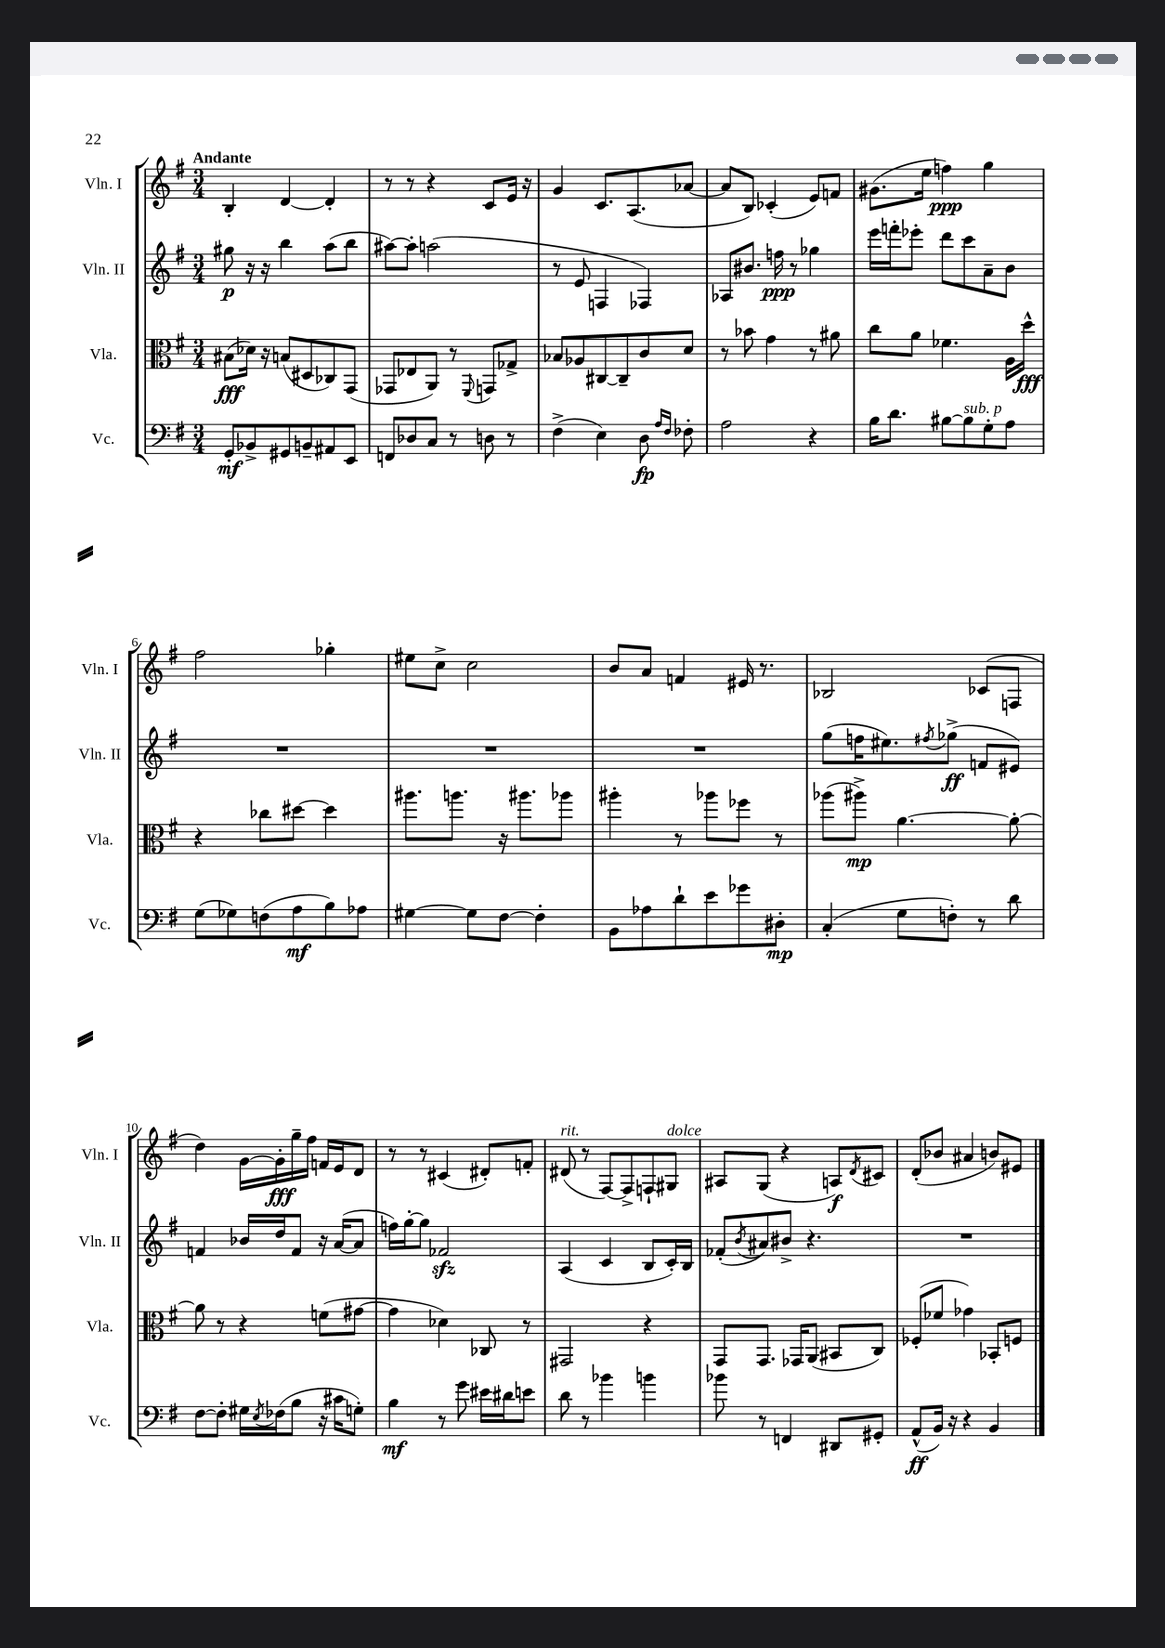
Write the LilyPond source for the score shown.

<<
\new StaffGroup <<
\new Staff = "s0" \with { instrumentName = "Vln. I" shortInstrumentName = "Vln. I" } {
    \clef treble \key g \major \numericTimeSignature \time 3/4 \tempo "Andante"
    b4-. d'4~ d'4-. |
    r8 r8 r4 c'8 e'16 r16 |
    g'4 c'8. a8.( aes'8~ |
    aes'8 b8) ces'4-.( e'8) f'8 |
    gis'8.( e''16 f''4\ppp) g''4 |
    fis''2 ges''4-. |
    eis''8 c''8-> c''2 |
    b'8 a'8 f'4 eis'16 r8. |
    bes2 ces'8( f8 |
    d''4) g'16~ g'16-.\fff g''16-- fis''16 f'16 e'16 d'8 |
    r8 r8 cis'4( dis'8-.) f'8-. |
    dis'8^\markup { \italic "rit." }( r8 fis8~) fis8-> f8-! gis8^\markup { \italic "dolce" } |
    ais8 g8( r4 a8\f) \acciaccatura { d'8 } cis'8 |
    d'8-.( bes'8 ais'4 b'8) eis'8 \bar "|." |
}
\new Staff = "s1" \with { instrumentName = "Vln. II" shortInstrumentName = "Vln. II" } {
    \clef treble \key g \major \numericTimeSignature \time 3/4
    gis''8\p r16 r16 b''4 a''8( b''8 |
    ais''8~) ais''8-. a''2( |
    r8 e'8 f4 fes4) |
    aes8 bis'8. f''16\ppp r8 ges''4 |
    e'''16 f'''16-. ees'''8-. d'''8 c'''8 a'8-- b'8 |
    R2. |
    R2. |
    R2. |
    g''8( f''16 eis''8.) \acciaccatura { fis''8 } ges''8->\ff( f'8 eis'8) |
    f'4 bes'16 d''16 f'8 r16 a'16~( a'8 |
    f''16) g''16~-. g''8 fes'2\sfz |
    a4( c'4 b8 c'16-.) b16 |
    fes'8-.( \acciaccatura { b'8 } ais'8) bis'8-> r4. |
    R2. \bar "|." |
}
\new Staff = "s2" \with { instrumentName = "Vla." shortInstrumentName = "Vla." } {
    \clef alto \key g \major \numericTimeSignature \time 3/4
    bis8\fff( des'16) r16 b8( dis8 ces8) g,8( |
    ges,8 ees8 a,8) r8 \appoggiatura { fis,8 } g,8 ges8-> |
    bes8 aes8 cis8~ cis8-- c'8 d'8 |
    r8 bes'8 g'4 r8 ais'8 |
    c''8 a'8 fes'4. a16 d''16-^\fff |
    r4 ces''8 dis''8~ dis''4 |
    ais''8. a''8. r16 ais''8. aes''8 |
    ais''4-. r8 aes''8 fes''8 r8 |
    aes''8( ais''8->\mp) a'4.~ a'8~-. |
    a'8 r8 r4 f'8( gis'8~ |
    gis'4 des'4) ces8 r8 |
    gis,2 r4 |
    g,8 g,8. ges,16 a,8( bis,8 c8) |
    fes8-.( fes'8 ges'4) bes,8-. f8 \bar "|." |
}
\new Staff = "s3" \with { instrumentName = "Vc." shortInstrumentName = "Vc." } {
    \clef bass \key g \major \numericTimeSignature \time 3/4
    g,8-.\mf bes,8-> gis,8 b,8-- ais,8 e,8 |
    f,8 des8 c8 r8 d8 r8 |
    fis4->( e4) d8\fp \grace { a16 fis16 } fes8-. |
    a2 r4 |
    b16 d'8. bis8~ bis8^\markup { \italic "sub. p" } g8-. a8 |
    g8( ges8) f8( a8\mf b8) aes8 |
    gis4~ gis8 fis8~ fis4-. |
    b,8 aes8 d'8-! e'8 ges'8 dis8-.\mp |
    c4-.( g8 f8-.) r8 d'8 |
    fis8~ fis8-. gis16 \acciaccatura { e8 } fes16( b8 r16 cis'16 g8-.) |
    b4\mf r8 g'8 eis'16 dis'16 e'8 |
    d'8 r8 bes'4 b'4 |
    bes'8 r8 f,4 dis,8 gis,8-. |
    a,8-^\ff( b,16) r16 r4 b,4 \bar "|." |
}
>>
>>
